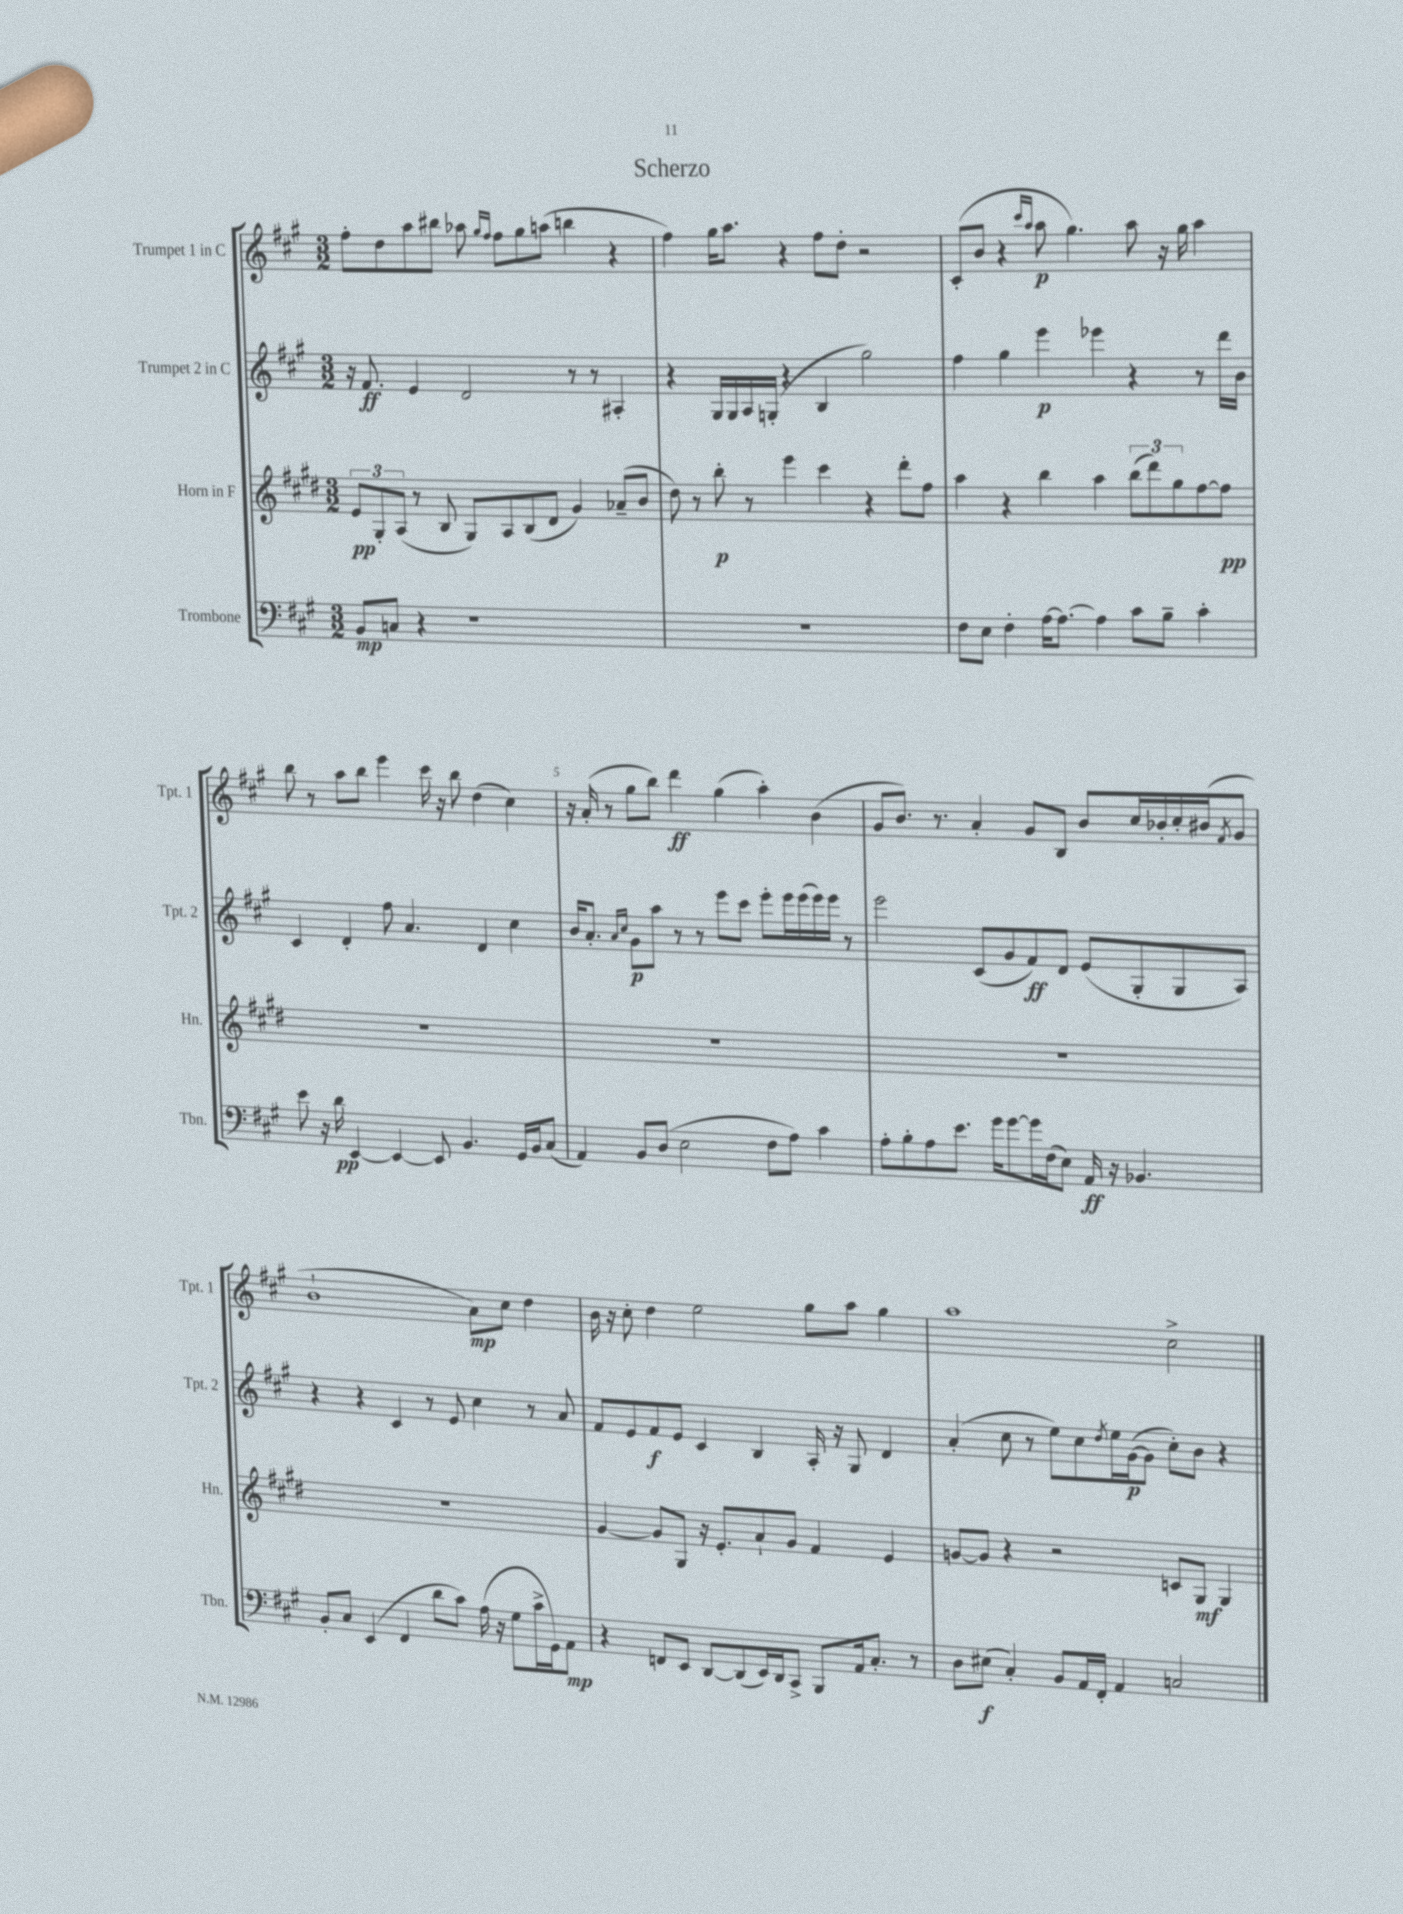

**kern	**dynam	**kern	**dynam	**kern	**dynam	**kern	**dynam
*part4	*part4	*part3	*part3	*part2	*part2	*part1	*part1
*staff4	*staff4	*staff3	*staff3	*staff2	*staff2	*staff1	*staff1
*I"Trombone	*	*I"Horn in F	*	*I"Trumpet 2 in C	*	*I"Trumpet 1 in C	*
*I'Tbn.	*	*I'Hn.	*	*I'Tpt. 2	*	*I'Tpt. 1	*
*clefF4	*	*clefG2	*	*clefG2	*	*clefG2	*
*k[f#c#g#]	*	*k[f#c#g#d#]	*	*k[f#c#g#]	*	*k[f#c#g#]	*
*M3/2	*	*M3/2	*	*M3/2	*	*M3/2	*
=1	=1	=1	=1	=1	=1	=1	=1
8BB/L	mp	12e/L	pp	16r	.	8ff#'\L	.
.	.	.	.	8.f#/	ff	.	.
.	.	12G#'/	.	.	.	.	.
8Cn/J	.	.	.	.	.	8dd\	.
.	.	(12A/J	.	.	.	.	.
4r	.	8r	.	4e/	.	8aa\	.
.	.	8B/	.	.	.	8bb#X\J	.
1r	.	8G#/L)	.	2d/	.	8aa-X\	.
.	.	.	.	.	.	16qqgg#/LL	.
.	.	.	.	.	.	16qqff#/JJ	.
.	.	8A/	.	.	.	8ff#\L	.
.	.	(8B/	.	.	.	8gg#\	.
.	.	8d#/J	.	.	.	(8aan\J	.
.	.	4g#/)	.	8r	.	4bbn\	.
.	.	.	.	8r	.	.	.
.	.	(8a-X~/L	.	4A#X'/	.	4r	.
.	.	8b/J	.	.	.	.	.
=2	=2	=2	=2	=2	=2	=2	=2
1.r	.	8dd#\)	.	4r	.	4ff#\)	.
.	.	8r	.	.	.	.	.
.	.	8bb'\	p	16G#/LL	.	16gg#\KL	.
.	.	.	.	16G#/	.	8.aa\J	.
.	.	8r	.	16A/	.	.	.
.	.	.	.	(16Gn'/JJ	.	.	.
.	.	4eee\	.	4r	.	4r	.
.	.	4ccc#\	.	4B/	.	8ff#\L	.
.	.	.	.	.	.	8dd'\J	.
.	.	4r	.	2gg#\)	.	2r	.
.	.	8ddd#'\L	.	.	.	.	.
.	.	8ff#\J	.	.	.	.	.
=3	=3	=3	=3	=3	=3	=3	=3
8F#\L	.	4aa\	.	4ff#\	.	(8c#'/L	.
8E\J	.	.	.	.	.	8b/J	.
4F#'\	.	4r	.	4gg#\	.	4r	.
.	.	.	.	.	.	16qqccc#/LL	.
.	.	.	.	.	.	16qqaa/JJ	.
[16A\KL	.	4bb\	.	4eee\	p	8aa\	p
8.A\J_	.	.	.	.	.	.	.
.	.	.	.	.	.	4.gg#\)	.
4A\]	.	4aa\	.	4eee-X\	.	.	.
8c#\L	.	(12bb\L	.	4r	.	8aa\	.
.	.	12ddd#\)	.	.	.	.	.
8B~\J	.	.	.	.	.	16r	.
.	.	12gg#\	.	.	.	.	.
.	.	.	.	.	.	16gg#\	.
4c#'\	.	[8ff#\	.	8r	.	4aa\	.
.	.	8ff#\J]	pp	16ddd\LL	.	.	.
.	.	.	.	16b\JJ	.	.	.
!!LO:LB:g=z
=4	=4	=4	=4	=4	=4	=4	=4
8e\	.	1.r	.	4c#/	.	8bb\	.
16r	.	.	.	.	.	8r	.
16d\	pp	.	.	.	.	.	.
[4EE/	.	.	.	4d'/	.	8aa\L	.
.	.	.	.	.	.	8bb\J	.
4EE/_	.	.	.	8ff#\	.	4eee\	.
.	.	.	.	4.a/	.	.	.
8EE/]	.	.	.	.	.	16ccc#\	.
.	.	.	.	.	.	16r	.
4.BB/	.	.	.	.	.	8bb\	.
.	.	.	.	4d/	.	(4dd\	.
16GG#/LL	.	.	.	4cc#\	.	4cc#\)	.
16BB/J	.	.	.	.	.	.	.
(8C#/J	.	.	.	.	.	.	.
=5	=5	=5	=5	=5	=5	=5	=5
4AA/)	.	1.r	.	16b/KL	.	16r	.
.	.	.	.	8.a'/J	.	(16a'/	.
.	.	.	.	.	.	8r	.
.	.	.	.	16qqa/LL	.	.	.
.	.	.	.	16qqcc#/JJ	.	.	.
8BB/L	.	.	.	8g#\L	p	8gg#\L	.
(8D/J	.	.	.	8aa\J	.	8bb\J)	.
2E\	.	.	.	8r	.	4ddd\	ff
.	.	.	.	8r	.	.	.
.	.	.	.	8eee\L	.	(4gg#\	.
.	.	.	.	8ccc#\J	.	.	.
8F#\L	.	.	.	8eee'\L	.	4aa'\)	.
8A\J)	.	.	.	16eee\L	.	.	.
.	.	.	.	(16eee\	.	.	.
4c#\	.	.	.	16eee\)	.	(4b\	.
.	.	.	.	16eee\JJ	.	.	.
.	.	.	.	8r	.	.	.
=6	=6	=6	=6	=6	=6	=6	=6
8A'\L	.	1.r	.	2eee\	.	8g#/L	.
8B'\	.	.	.	.	.	8.b/J)	.
8A\	.	.	.	.	.	.	.
.	.	.	.	.	.	8.r	.
8.e\J	.	.	.	.	.	.	.
.	.	.	.	(8c#/L	.	4a'/	.
16g#\KL	.	.	.	.	.	.	.
[8g#\	.	.	.	8g#/	.	.	.
16g#\L]	.	.	.	8f#/)	ff	8g#/L	.
(16F#\J	.	.	.	.	.	.	.
8E\J)	.	.	.	8d/J	.	8B/J	.
16AA/	ff	.	.	(8e/L	.	8b/L	.
16r	.	.	.	.	.	.	.
4.BB-X/	.	.	.	8G#'/	.	16cc#/L	.
.	.	.	.	.	.	16b-X'/	.
.	.	.	.	8G#/	.	16cc#'/	.
.	.	.	.	.	.	(16b#X/J	.
.	.	.	.	.	.	8qf#/	.
.	.	.	.	8A/J)	.	8g#/J	.
!!LO:LB:g=z
=7	=7	=7	=7	=7	=7	=7	=7
8BB'/L	.	1.r	.	4r	.	1b`	.
8C#/J	.	.	.	.	.	.	.
(4EE/	.	.	.	4r	.	.	.
4FF#/	.	.	.	4c#/	.	.	.
8d\L	.	.	.	8r	.	.	.
8c#\J)	.	.	.	8e/	.	.	.
(16A\	.	.	.	4cc#\	.	8a\L)	mp
16r	.	.	.	.	.	.	.
8G#\L	.	.	.	.	.	8cc#\J	.
16c#^\L	.	.	.	8r	.	4dd\	.
16GG#\J)	.	.	.	.	.	.	.
8AA\J	mp	.	.	8a/	.	.	.
=8	=8	=8	=8	=8	=8	=8	=8
4r	.	[4g#/	.	8f#/L	.	16b\	.
.	.	.	.	.	.	16r	.
.	.	.	.	8e/	.	8cc#'\	.
8FFn/L	.	8g#/L]	.	8f#/	f	4dd\	.
8EE/J	.	8G#/J	.	8e/J	.	.	.
[8DD/L	.	16r	.	4c#/	.	2ee\	.
.	.	8.e'/L	.	.	.	.	.
(8DD/]	.	.	.	.	.	.	.
16EE/L)	.	8a`/	.	4B/	.	.	.
16DD/J	.	.	.	.	.	.	.
8CC#^/J	.	8g#/J	.	.	.	.	.
8BBB/L	.	4f#/	.	16A'/	.	8gg#\L	.
.	.	.	.	16r	.	.	.
16AA/k	.	.	.	8G#/	.	8aa\J	.
8.C#'/J	.	.	.	.	.	.	.
.	.	4e/	.	4d/	.	4gg#\	.
8r	.	.	.	.	.	.	.
=9	=9	=9	=9	=9	=9	=9	=9
8D\L	.	[8gn/L	.	(4a'/	.	1aa	.
(8E#X\J	f	8g/J]	.	.	.	.	.
4C#'/)	.	4r	.	8cc#\	.	.	.
.	.	.	.	8r	.	.	.
8BB/L	.	2r	.	8ee\L)	.	.	.
16AA/L	.	.	.	8cc#\	.	.	.
16FF#'/JJ	.	.	.	.	.	.	.
.	.	.	.	8qdd/	.	.	.
4AA/	.	.	.	16ee\L	.	.	.
.	.	.	.	([16g#\J	p	.	.
.	.	.	.	8g#\J]	.	.	.
2Cn/	.	8cn/L	.	8cc#'\L)	.	2cc#^\	.
.	.	8G#/J	mf	8b\J	.	.	.
.	.	4G#/	.	4r	.	.	.
==	==	==	==	==	==	==	==
*-	*-	*-	*-	*-	*-	*-	*-
